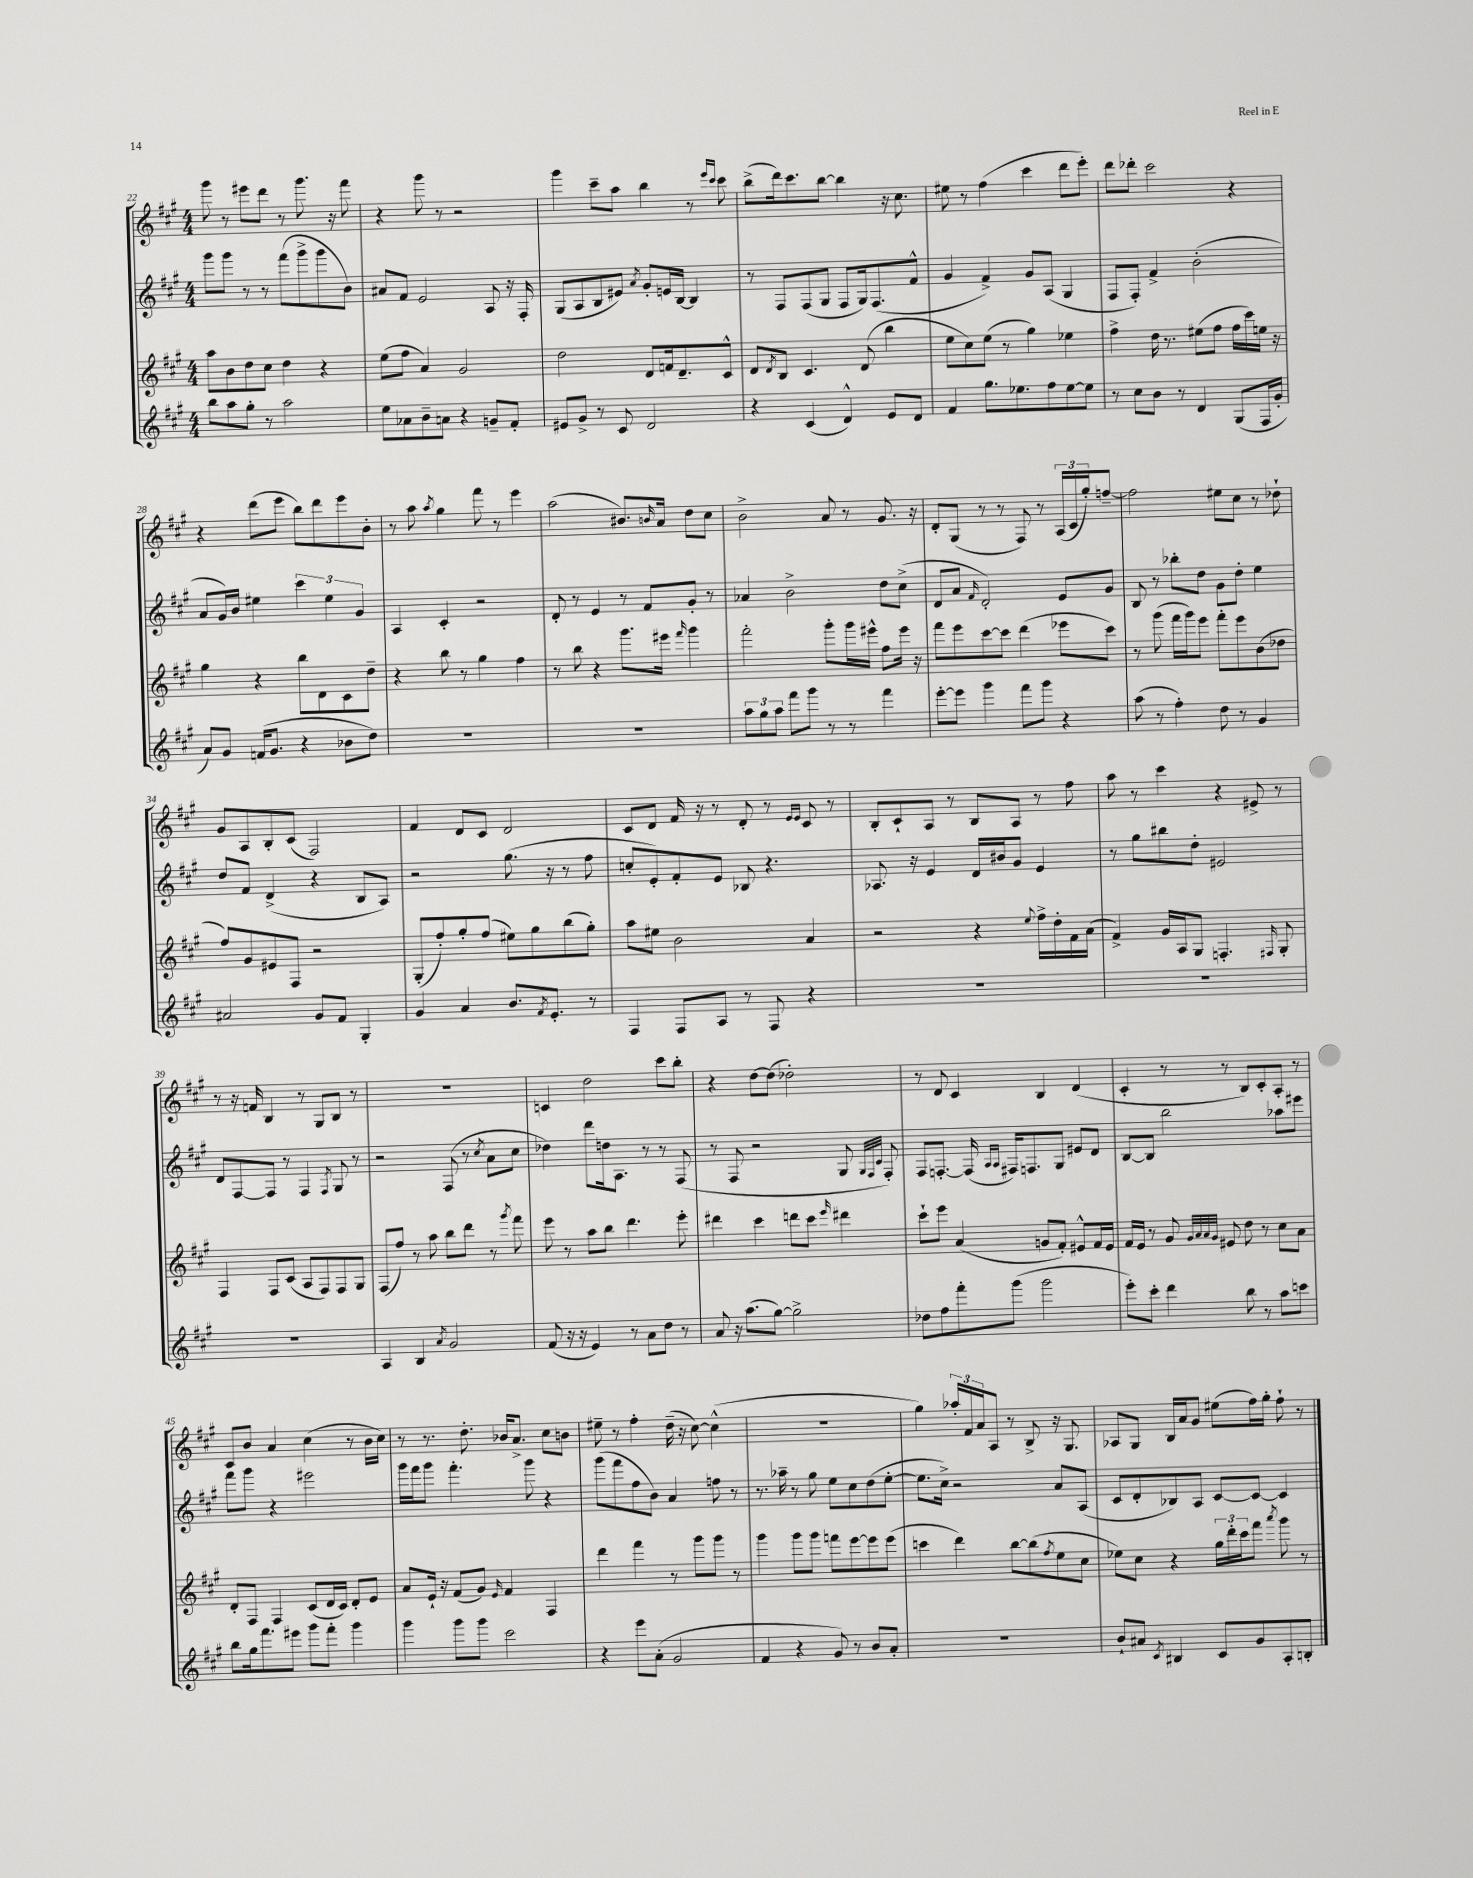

**kern	**kern	**kern	**kern
*staff4	*staff3	*staff2	*staff1
*clefG2	*clefG2	*clefG2	*clefG2
*k[f#c#g#]	*k[f#c#g#]	*k[f#c#g#]	*k[f#c#g#]
*M4/4	*M4/4	*M4/4	*M4/4
8bb	8aa	8ggg#	8ggg#
8aa	8b	8ggg#	8r
8gg#'	8dd	8r	8eee#
8r	8cc#	8r	8ddd
2aa	4dd	(8fff#	8r
.	.	8ggg#^	8.ggg#
.	4r	8ggg#	.
.	.	.	16r
.	.	8b)	8fff#
=	=	=	=
8ee	(8ee	8a#	4r
8a-	8ff#	8f#	.
8b~	4a)	2e	8ggg#
8a	.	.	8r
4r	2g#	.	2r
8g~	.	8A	.
8f#'	.	16r	.
.	.	16F#'	.
=	=	=	=
8e#	2dd	(8G#	4ggg#
8g#^	.	8A	.
8r	.	8B	8ccc#~
8c#	.	8e#)	8aa
.	.	8qa	.
2d	8d	8g#'	4bb
.	16f	16e	.
.	8.d~	[16B	.
.	.	4B]	8r
.	.	.	16qqeee
.	.	.	16qqccc#
.	8c#^^	.	8ccc#
=	=	=	=
4r	8d	8r	(8bb^
.	8qd	.	.
.	8B	8F#	16ddd)
.	.	.	8.ccc#
(4c#	4.c#	(8F#	.
.	.	8G#	[8bb
4d^^)	.	8F#	4bb]
.	(8d	16G#)	.
.	.	(8.F#	.
8e	4bb	.	16r
.	.	.	8.cc#
8d	.	8f#^^	.
=	=	=	=
4f#	8ee	4g#	8ee#
.	8cc#)	.	8r
8.gg#	(8ee	4f#^)	(4ff#
.	8r	.	.
8.ee-	.	.	.
.	4gg#)	8g#	4ccc#
8ff#	.	(8A	.
[8ee-	4ee-	4G#	8ddd
8ee-]	.	.	8eee')
=	=	=	=
8r	4ff#^	8F#	8ddd
8cc#	.	8F#')	8ddd-'
8b	16dd	4f#^	2ccc#
.	8.r	.	.
8r	.	.	.
4d	(8ee#	(2b'	.
.	8ff#	.	.
(8G#	16ff#	.	4r
.	16ccc#)	.	.
16F#	16ee	.	.
16g#'	16r	.	.
=	=	=	=
8a)	4gg#	8a	4r
8g#	.	16g#)	.
.	.	16b	.
(16f	4r	4ee#	(8ddd
8.g#	.	.	.
.	.	.	8eee
4r	8bb	6ccc#	8bb)
.	8d	.	8ddd
.	.	6ee#	.
8b-	8c#	.	8eee
.	.	6g#	.
8dd)	8dd~	.	8b'
=	=	=	=
1r	4r	4A	8r
.	.	.	8aa
.	.	.	8qaa
.	8bb	4c#'	4gg#
.	8r	.	.
.	4gg#	2r	8fff#
.	.	.	8r
.	4ff#	.	4eee
=	=	=	=
1r	8r	8d'	(2aa
.	8bb	8r	.
.	4r	4e	.
.	8.ggg#	8r	8.b#)
.	.	8f#	.
.	.	.	16qqb
.	16eee#	.	16a
.	16qqfff#	.	.
.	4ggg#	8g#'	8dd
.	.	8r	8cc#
=	=	=	=
12aa	2fff#'	4a-	2b^
12gg#	.	.	.
12aa	.	.	.
8fff#	.	2b^	.
8ggg#	.	.	.
8r	8ggg#'	.	8a
8r	16ggg#	.	8r
.	16eee#^^	.	.
4fff#	8ff#	8dd	8.g#
.	16eee#	(8cc#^	.
.	16r	.	16r
=	=	=	=
[8eee'	8fff#	8d	8d'
8eee]	8eee	8a	(8G#
.	.	16qqf#	.
4ggg#	[8ccc#	2d')	8r
.	8ccc#]	.	8r
8fff#	(4ddd	.	8F#)
8ggg#	.	.	8r
4r	8eee-	8e	(24A
.	.	.	24c#
.	.	.	24gg#')
.	8ccc#)	8g#	[8ff~
=	=	=	=
(8aa	8r	8B	2ff]
8r	(8ggg#	8r	.
4ff#')	16fff#	8bb-'	.
.	16ggg#)	.	.
.	8eee	8dd	.
8dd	8fff#'	8g#	8ee#
8r	8eee	8dd'	8cc#
4g#	(8b	4ee	8r
.	8dd-	.	8dd-`
=	=	=	=
2a#	8ff#)	8dd	8g#
.	8g#	8f#	8A
.	8e#	(4d^	8B'
.	8F#	.	(8c#
8g#	2r	4r	2F#)
8f#	.	.	.
4G#'	.	8B	.
.	.	8A)	.
=	=	=	=
4g#	(8G#'	2r	4f#
.	8ff#')	.	.
4a	8gg#'	.	8d
.	(8ff#	.	8c#
8.b	8ee#)	(8.gg#	2d
.	8gg#	.	.
8qf#	.	.	.
8.e'	.	16r	.
.	(8bb	8r	.
8r	8gg#')	8ff#	.
=	=	=	=
4F#	8aa	8cc'	8c#
.	8ee#	8e')	8d
8F#	2b	8f#'	16f#
.	.	.	16r
8A	.	8e	8r
8r	.	8B-	8d'
8F#	.	4.r	8r
.	.	.	16qqe
.	.	.	16qqe
4r	4a	.	8c#
.	.	.	8r
=	=	=	=
1r	2r	8.A-	8B'
.	.	.	8c#`
.	.	16r	.
.	.	4e	8A
.	.	.	8r
.	4r	16d	8B
.	.	16b#	.
.	.	8g#	8A
.	8qqee	.	.
.	16ff#^	4e	8r
.	16dd'	.	.
.	16f#	.	8ff#
.	(16a	.	.
=	=	=	=
1r	4f#^)	8r	8aa
.	.	8gg#	8r
.	16g#	8bb#	4ccc#
.	16A	.	.
.	8G#	8dd'	.
.	4.F'	2e#	4r
.	.	.	8e#^
.	16qqF#	.	.
.	8G#'	.	8r
=	=	=	=
1r	4F#	8d	8r
.	.	[8F#	16r
.	.	.	16f
.	8F#	8F#]	4B
.	(8c#	8r	.
.	8A	4F#	8r
.	8F#)	.	8G#
.	.	8qF#	.
.	8F#	8G#	8B
.	8G#	8r	8r
=	=	=	=
4A	(8F#	2r	1r
.	8ff#)	.	.
4B	8r	.	.
.	8aa	.	.
8qa	.	.	.
2g#	8bb	(8F#	.
.	8ddd	8r	.
.	.	8qcc#	.
.	8r	8a	.
.	8qggg#	.	.
.	8fff#	8cc#	.
=	=	=	=
(8f#	8eee	4dd-)	4c
16r	8r	.	.
16r	.	.	.
4e)	8aa	8ddd	2dd
.	8bb	16dd	.
.	.	8.A	.
8r	4.ddd	.	.
8a	.	8r	.
8dd	.	8r	8ccc#
8r	8eee'	(8F#	8bb'
=	=	=	=
8a	4ddd#	8r	4r
16r	.	8F#	.
(8.aa	.	.	.
.	4ccc#	2r	[8dd
[8gg#)	.	.	(8dd]
2gg#^]	8ddd	.	2dd-')
.	8ccc#	.	.
.	16qqeee	.	.
.	4ddd#	8G#	.
.	.	32qqG#	.
.	.	32qqF#	.
.	.	32qqc#	.
.	.	8F#')	.
=	=	=	=
8dd-	8ccc#`	8F#	8r
8ff#	8eee	[8.F'	8d
8fff#'	(4a	.	4c#
.	.	(16F]	.
.	.	16qqA	.
.	.	16qqA	.
(8ggg#	.	16F#)	.
.	.	8.F	.
2ggg#	8g	.	4B
.	8f#')	8G#	.
.	8e#^^	8e#	(4d
.	16f#	8d	.
.	16e#	.	.
=	=	=	=
8eee')	16f#	[8B	4c#'
.	16e	.	.
8ccc#'	8r	8B]	.
4ddd	8g#	2bb	8r
.	32qqg#	.	.
.	32qqa	.	.
.	32qqa	.	.
.	32qqg#	.	.
.	8e#	.	8r
8bb	8dd	.	8B)
8r	8r	.	8c#'
8aa	8cc#	8aa-	8A'
8ccc	8a	8eee#	8r
=	=	=	=
8bb	8d'	8fff#	8c#
16gg#	8F#	8ggg#	8b
8.fff#	.	.	.
.	4F#	4r	4a
8eee#	.	.	.
8ggg#	(8c#	2eee#	(4cc#
8fff#'	16d	.	.
.	16c#)	.	.
4ggg#	8d'	.	8r
.	8e	.	16b
.	.	.	16cc#)
=	=	=	=
4ggg#	8a	16ggg#	8r
.	.	16fff#	.
.	16e`	8ggg#	8.r
.	16r	.	.
8ggg#	(8f#	4.fff#'	.
.	.	.	8.dd'
8ggg#	8g#)	.	.
.	16qqe	.	.
2ccc#	4f#	.	16b-
.	.	.	8.a^
.	.	8ggg#	.
.	4F#	4r	8cc#
.	.	.	8b
=	=	=	=
4r	4ddd	(8ggg#	8ee#~
.	.	8fff#	8r
8eee	4fff#	8ff#	4ff#'
(8a'	.	8b)	.
2g#	8r	4a	(16dd~
.	.	.	16r
.	8ggg#	.	[8cc#)
.	8ggg#	8ff	(4cc#^^]
.	8r	8r	.
=	=	=	=
4f#	4ggg#	8.r	1r
.	.	16aa-~	.
4r	8ggg#	8r	.
.	8ggg#	8gg#	.
8g#)	8fff	8ee	.
8r	[8eee	8cc#	.
8b	8eee]	(8dd	.
8a'	(8eee	[8ee'	.
=	=	=	=
1r	4ccc	8.ee]	4gg#)
.	.	16cc#^)	.
.	4ddd)	2r	24aa-'
.	.	.	24f#
.	.	.	24a
.	.	.	8A
.	[8bb	.	8r
.	(8bb]	.	8B^
.	8qff#	.	.
.	8ee	8a	16r
.	.	.	8.G#
.	8cc#	(8A	.
=	=	=	=
8b`	8ee-)	8c#	8A-
8a#	8cc#	8d'	8G#
8qc#	.	.	.
4B#	4r	8B-)	16B
.	.	.	16a
.	.	8A	8g#
8c#	24gg#	[8c#	(8ee#
.	24ddd'	.	.
.	24ccc#	.	.
8g#	8fff#	8c#_	16ff#)
.	.	.	16gg#'
.	8qaaa	.	.
8A'	8ggg#	4c#]	8ff#`
8B'	8r	.	8r
==	==	==	==
*-	*-	*-	*-
